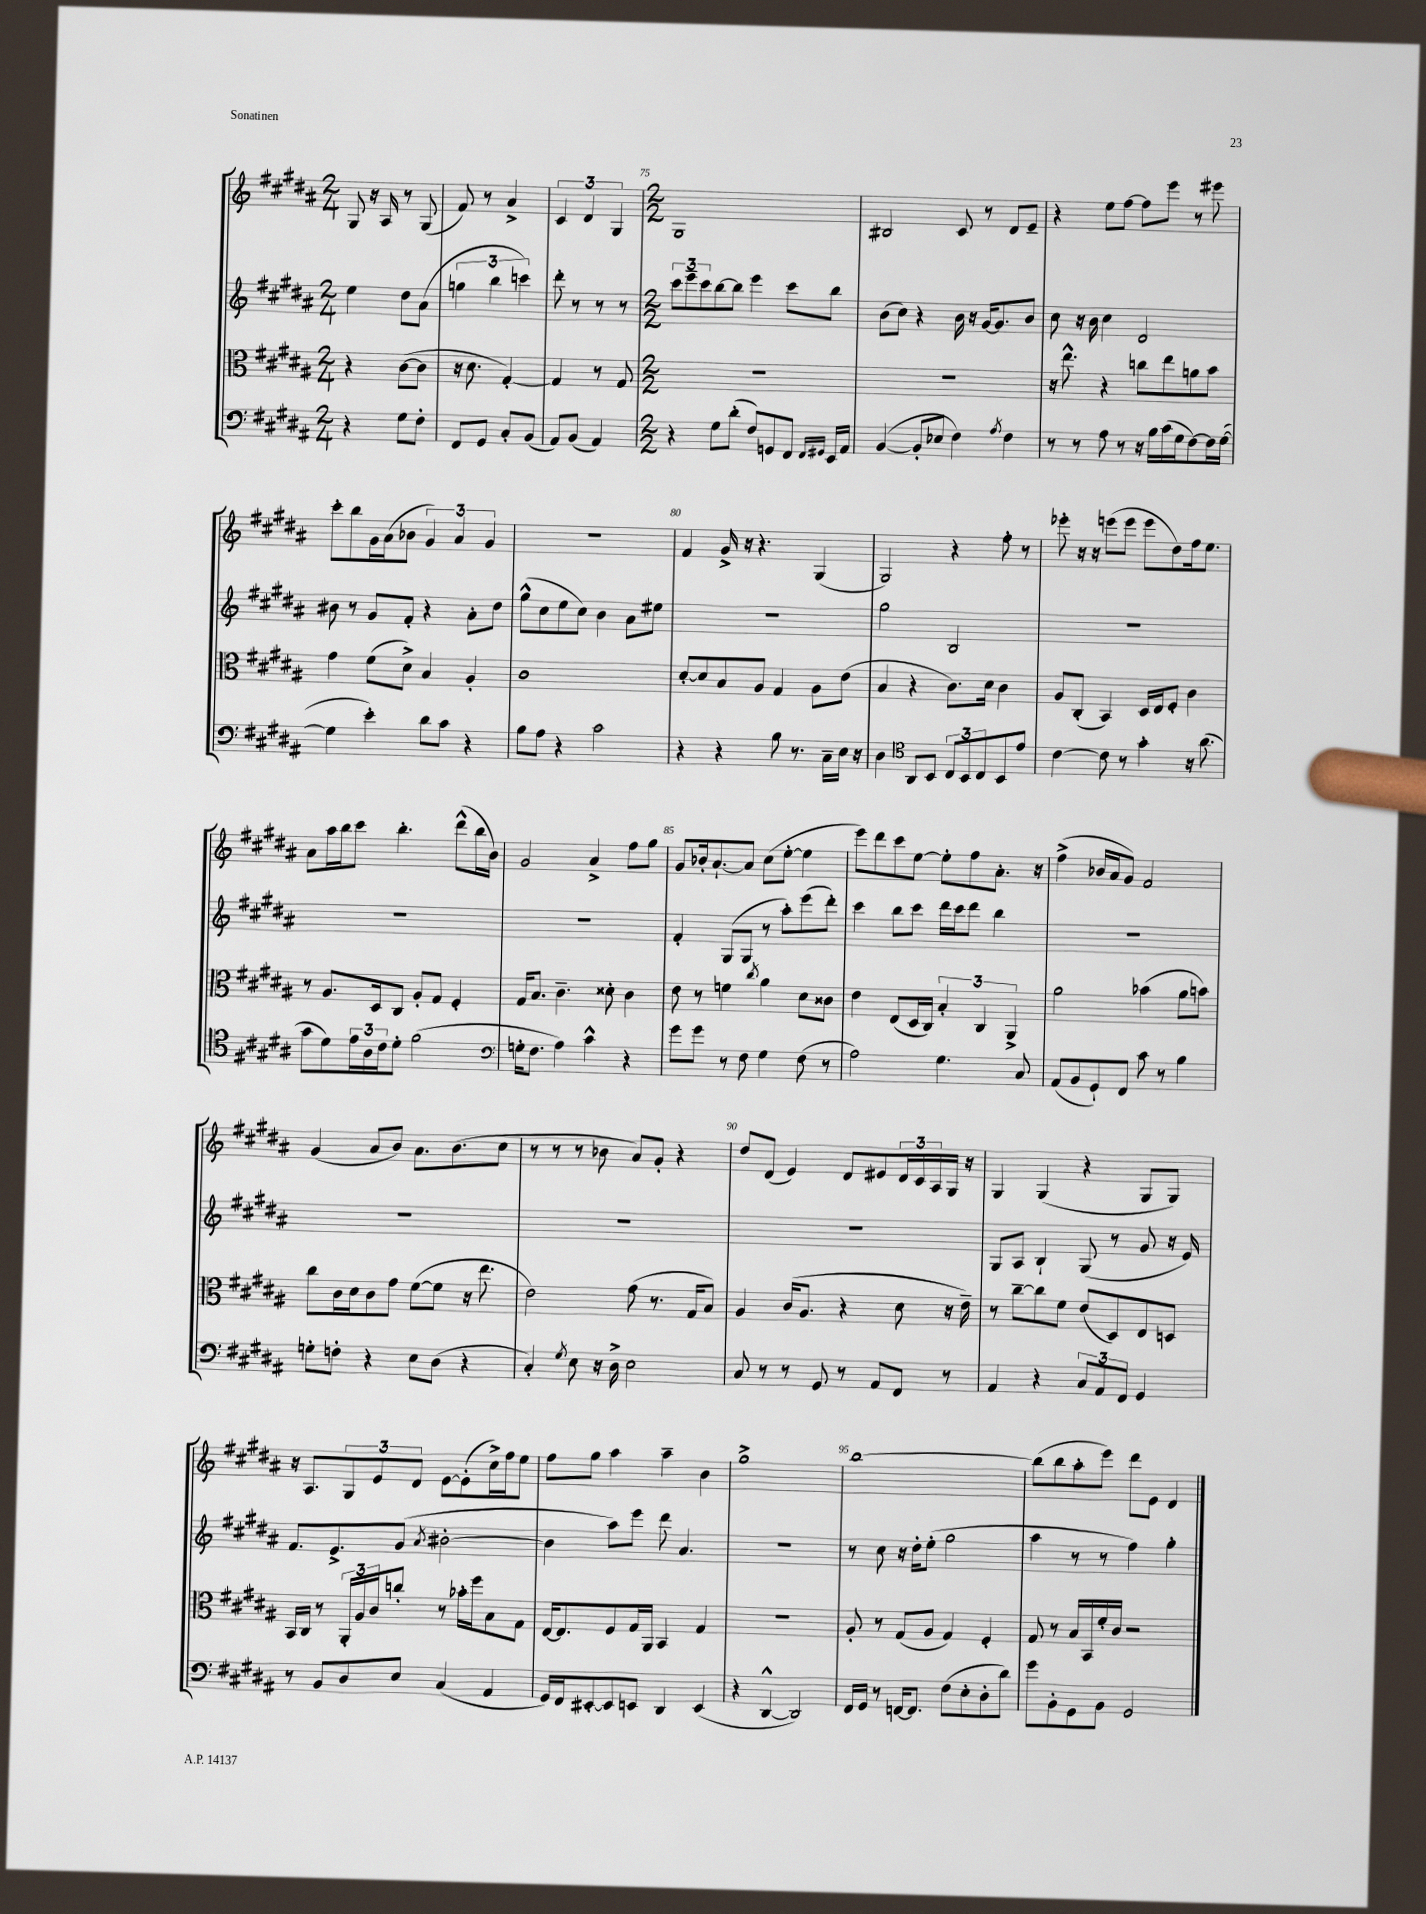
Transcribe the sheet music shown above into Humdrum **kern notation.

**kern	**kern	**kern	**kern
*staff4	*staff3	*staff2	*staff1
*clefF4	*clefC3	*clefG2	*clefG2
*k[f#c#g#d#a#]	*k[f#c#g#d#a#]	*k[f#c#g#d#a#]	*k[f#c#g#d#a#]
*M2/4	*M2/4	*M2/4	*M2/4
4r	4r	4ee	8G#
.	.	.	16r
.	.	.	16A#
8G#	([8c#	8dd#	8r
8F#'	8c#]	(8a#	(8G#
=	=	=	=
8FF#	16r	6gg	8f#)
.	8.d#	.	.
8GG#	.	.	8r
.	.	6bb	.
8C#'	[4G#')	.	4a#^
.	.	6ccc)	.
(8BB	.	.	.
=	=	=	=
8AA#)	4G#]	8ddd#'	6c#
(8BB	.	8r	.
.	.	.	6d#
4AA#)	8r	8r	.
.	.	.	6G#
.	8G#	8r	.
=	=	=	=
*M2/2	*M2/2	*M2/2	*M2/2
4r	1r	12ccc#	1G#
.	.	12eee~	.
.	.	12ccc#	.
8G#	.	[8bb	.
(8d#'	.	8bb]	.
8F#)	.	4eee	.
8GG	.	.	.
8FF#	.	8ccc#	.
16qqFF#	.	.	.
16qqGG#	.	.	.
16EE	.	8bb	.
16AA#	.	.	.
=	=	=	=
([4BB	1r	(8b	2B#
.	.	8cc#)	.
8BB']	.	4r	.
8E-	.	.	.
4F#)	.	16b	8c#
.	.	16r	.
.	.	[16g#	8r
.	.	8.g#]	.
8qA#	.	.	.
4F#	.	.	8d#
.	.	8b	8e~
=	=	=	=
8r	16r	8cc#	4r
.	8.ee^^	.	.
8r	.	16r	.
.	.	16b	.
8A#	4r	4cc#	8ee
8r	.	.	[8ff#
16r	8cc	2d#	8ff#]
16B	.	.	.
(16c#	8ee	.	8eee
16G#	.	.	.
[8F#)	8a	.	8r
16F#]	8b	.	8eee#
([16G#	.	.	.
=	=	=	=
4G#]	4g#	8b#	8ccc#'
.	.	8r	8bb
4e')	(8f#	8g#	16g#
.	.	.	(16a#
.	8d#^)	8f#'	8b-
8d#	4B	4r	6g#)
8c#	.	.	.
.	.	.	6a#
4r	4A#'	8a#'	.
.	.	.	6g#
.	.	8dd#	.
=	=	=	=
8B	1c#	(8gg#^^	1r
8A#	.	8cc#	.
4r	.	8ee	.
.	.	8cc#)	.
2c#	.	4b	.
.	.	8a#	.
.	.	8ee#	.
=	=	=	=
4r	[8d#'	1r	4f#
.	8d#]	.	.
4r	8B	.	16g#^
.	.	.	16r
.	8A#	.	4.r
8B	4G#	.	.
8.r	.	.	.
.	8A#	.	(4G#
16C#~	.	.	.
16E	(8e	.	.
16r	.	.	.
=	=	=	=
4D#	4B	2gg#	2G#)
*clefC4	*	*	*
8AA#	4r	.	.
8BB	.	.	.
12C#	8.c#)	2B	4r
12BB	.	.	.
12C#	.	.	.
.	16d#	.	.
8BB	4c#	.	8ff#'
8e	.	.	8r
=	=	=	=
[4c#	8A#	1r	8eee-'
.	(8C#'	.	16r
.	.	.	16r
8c#]	4BB)	.	(8eee
8r	.	.	8eee
4g#'	16D#	.	8eee
.	16E	.	.
.	8F#'	.	8dd#)
16r	4c#	.	16ff#
(8.a#	.	.	8.ee
=	=	=	=
8g#	8r	1r	8a#
8d#)	8.A#	.	16aa#
.	.	.	16bb
24e	.	.	8ccc#
24A#	.	.	.
.	16D#	.	.
24c#	.	.	.
8d#'	8C#	.	4.bb'
(2f#	8A#'	.	.
.	8G#	.	.
.	4F#'	.	(8ddd#^^
.	.	.	16bb
.	.	.	16b)
=	=	=	=
*clefF4	*	*	*
16G'	16G#	1r	2g#
8.F#	8.B	.	.
4A#)	4.c#~	.	.
4c#^^	.	.	4a#^
.	8d##'	.	.
4r	4c#	.	8ff#
.	.	.	8gg#
=	=	=	=
8g#	8e	4f#'	8g#
8g#	8r	.	16b-'
.	.	.	[8.a#`
8r	4f	(8G#	.
8F#	.	8G#	8a#]
.	8qcc#	.	.
4G#	4a#	8r	(8cc#
.	.	8aa#')	[8ee'
(8F#	8d#	(8eee	4ee]
8r	8c##	8ddd#')	.
=	=	=	=
2A#)	4e	4ccc#	8eee)
.	.	.	8ddd#
.	(8E	8bb	8ccc#
.	16D#	8ccc#	[8ee
.	16C#)	.	.
4.G#	6B'	16ddd#	8ee']
.	.	16ccc#	.
.	.	8ddd#	8ff#
.	6C#	.	.
.	.	4bb	8.a#'
.	6AA#^	.	.
8C#	.	.	.
.	.	.	16r
=	=	=	=
(8AA#	2a#	1r	(4ff#^
8BB	.	.	.
8GG#`)	.	.	16b-
.	.	.	16a#
8FF#	.	.	8g#)
8c#	(4b-	.	2f#
8r	.	.	.
4B	8a#	.	.
.	8b)	.	.
=	=	=	=
8G'	8cc#	1r	(4g#
8F'	16c#	.	.
.	16d#	.	.
4r	8c#	.	8a#
.	8g#	.	8b)
8E	([8f#	.	8.a#
(8D#	8f#]	.	.
.	.	.	(8.b
4r	16r	.	.
.	8.ee	.	.
.	.	.	8cc#
=	=	=	=
4C#')	2e)	1r	8r
.	.	.	8r
8qG#	.	.	.
8E	.	.	8r
16r	.	.	8b-
16D#^	.	.	.
2E	(8g#	.	8a#)
.	8.r	.	8g#'
.	.	.	4r
.	16G#	.	.
.	8B)	.	.
=	=	=	=
8C#	4A#	1r	8dd#
8r	.	.	(8d#
8r	(16c#	.	4e)
.	8.A#	.	.
8GG#	.	.	.
8r	4r	.	8d#
8AA#	.	.	8e#
8FF#	8d#	.	24d#
.	.	.	24c#
.	.	.	24A#
8r	16r	.	16G#
.	16e~)	.	16r
=	=	=	=
4AA#	8r	8G#	4G#
.	[8cc#~	8A#	.
4r	8cc#]	4B`	(4G#
.	8f#	.	.
12C#	(8e	(8G#	4r
12AA#	.	.	.
.	8D#)	8r	.
12FF#	.	.	.
4GG#	8E	8g#	8G#
.	8D	16r	8G#)
.	.	16e)	.
=	=	=	=
8r	16BB	8.f#	16r
.	16C#	.	8.A#
8BB	8r	.	.
.	.	8.e^	.
8D#	24AA#'	.	12G#
.	24A#	.	.
.	24c#	.	12e
8E	8cc'	(8g#	.
.	.	.	12d#
.	.	8qa#	.
(4C#	8r	[2b#'	[8e
.	16b-'	.	(8e']
.	16ff#	.	.
4AA#	8B	.	16cc#^)
.	.	.	16ff#
.	8G#	.	8ee
=	=	=	=
16GG#)	[16E	4b#]	8ff#
16FF#	8.E]	.	.
[8EE#'	.	.	8gg#
8EE#]	8F#	8aa#)	4aa#
8EE	16G#	8eee	.
.	16AA#	.	.
4DD#	4BB	8ddd#	4aa#~
.	.	4.a#	.
(4EE	4G#	.	4b
=	=	=	=
4r	1r	1r	1gg#^
[4DD#^^	.	.	.
2DD#])	.	.	.
=	=	=	=
16FF#	8A#'	8r	[1bb
16GG#	.	.	.
8r	8r	8cc#	.
[16FF	(8G#	16r	.
8.FF]	.	16dd#'	.
.	8A#	(8ee'	.
(8F#	4G#)	2gg#	.
8E'	.	.	.
8D#'	4F#'	.	.
8d#)	.	.	.
=	=	=	=
8g#	8G#	4aa#	(8bb]
8BB'	8r	.	8bb
8GG#	16B	8r	8aa#'
.	16BB	.	.
8BB	16f#'	8r	8eee)
.	16c#	.	.
2GG#	2r	4ff#)	8ddd#
.	.	.	8e
.	.	4gg#'	4d#
==	==	==	==
*-	*-	*-	*-
